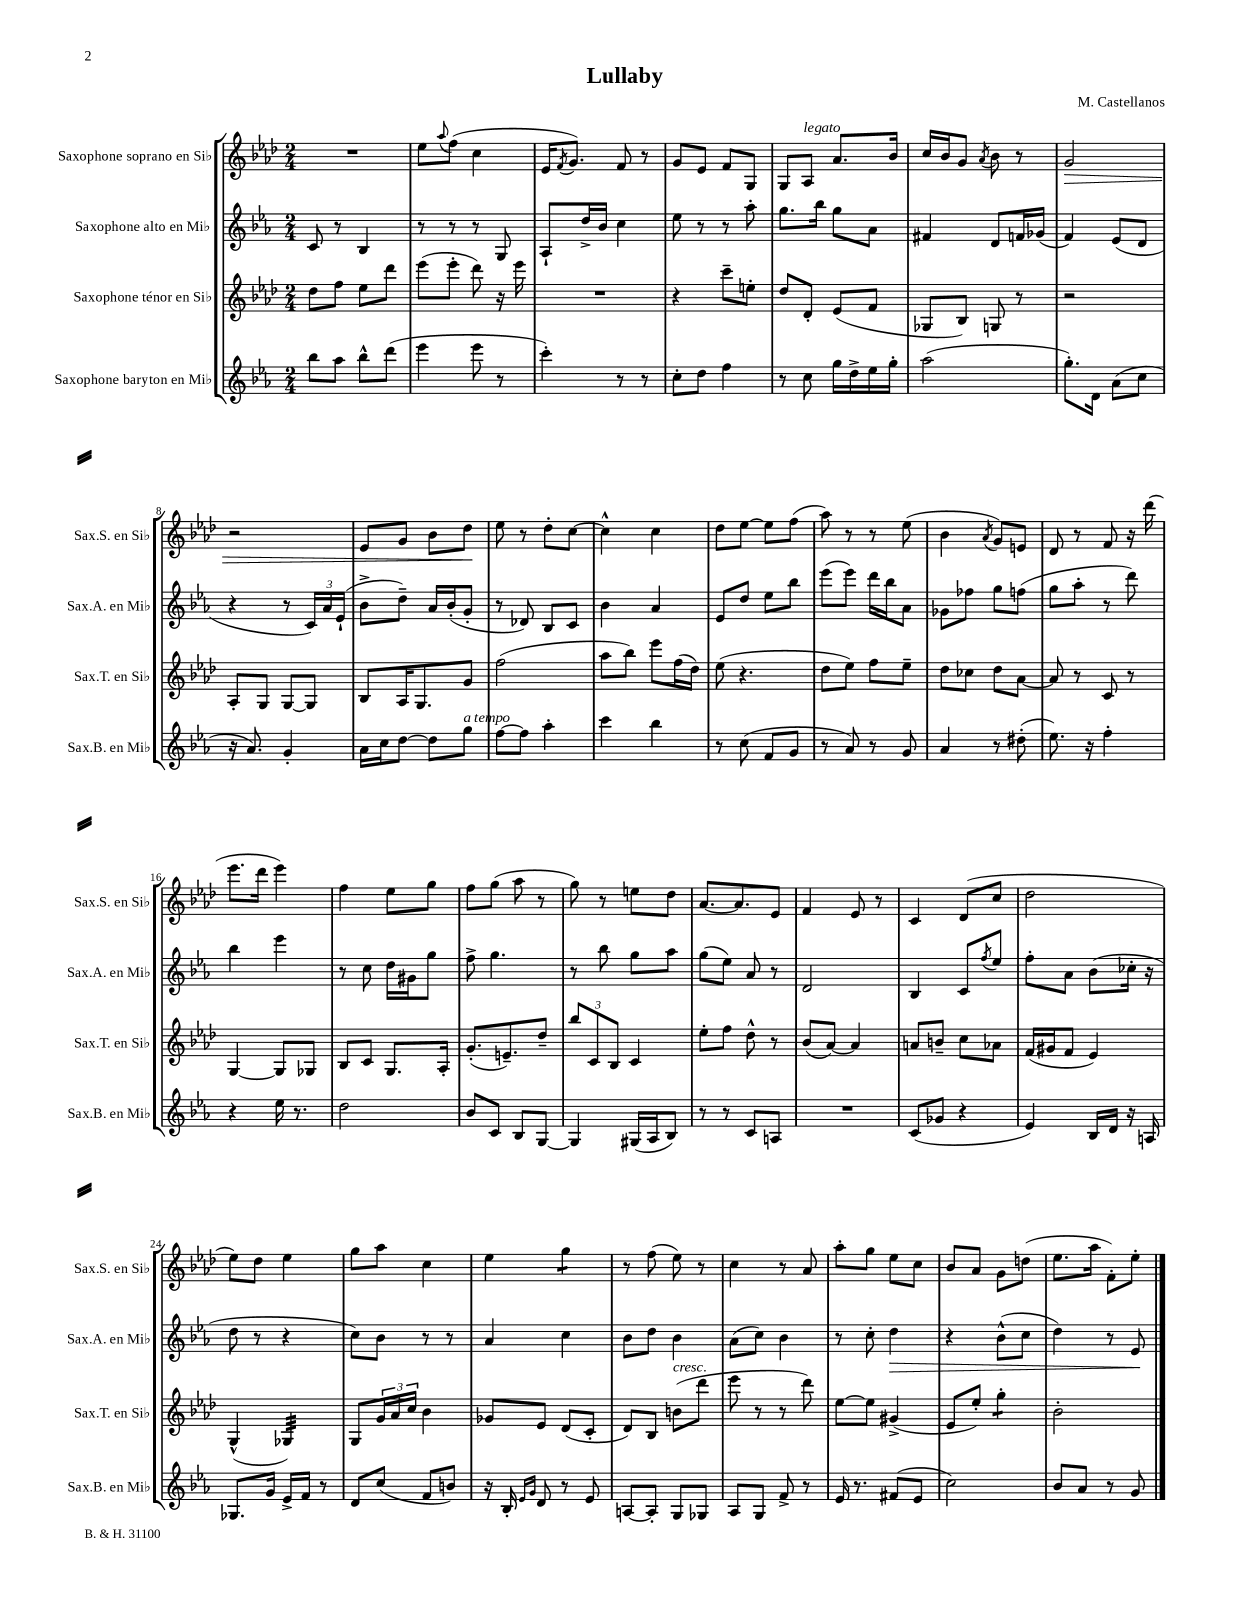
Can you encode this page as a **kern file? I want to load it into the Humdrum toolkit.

**kern	**kern	**kern	**kern
*staff4	*staff3	*staff2	*staff1
*clefG2	*clefG2	*clefG2	*clefG2
*k[b-e-a-]	*k[b-e-a-d-]	*k[b-e-a-]	*k[b-e-a-d-]
*M2/4	*M2/4	*M2/4	*M2/4
8bb-	8dd-	8c	2r
8aa-	8ff	8r	.
8bb-^^	8ee-	4B-	.
(8ddd	8ddd-	.	.
=	=	=	=
4eee-	(8eee-	8r	8ee-
.	.	.	8qqaa-
.	8eee-'	8r	(8ff
8eee-	8ddd-)	8r	4cc
8r	16r	8G	.
.	16eee-	.	.
=	=	=	=
4ccc')	2r	8A-`	16e-
.	.	.	8qf
.	.	.	8.g)
.	.	16dd^	.
.	.	16b-	.
8r	.	4cc	8f
8r	.	.	8r
=	=	=	=
8cc'	4r	8ee-	8g
8dd	.	8r	8e-
4ff	8ccc~	8r	8f
.	8ee'	8aa-'	8G
=	=	=	=
8r	8dd-	8.gg	8G
8cc	8d-'	.	8A-
.	.	16bb-	.
16gg	(8e-	8gg	8.a-
16dd^	.	.	.
16ee-	8f	8a-	.
16gg'	.	.	16b-
=	=	=	=
(2aa-	8G-	4f#	16cc
.	.	.	16b-
.	8B-)	.	8g
.	.	.	8qa-
.	8G	8d	8b-
.	8r	16f	8r
.	.	(16g-	.
=	=	=	=
8.gg')	2r	4f)	2g
16d	.	.	.
(8a-	.	(8e-	.
8cc	.	8d	.
=	=	=	=
16r	8A-'	4r	2r
8.a-)	.	.	.
.	8G	.	.
4g'	[8G	8r	.
.	8G]	24c)	.
.	.	24a-	.
.	.	(24e-`	.
=	=	=	=
16a-	8B-	8b-^	8e-
16cc	.	.	.
[8dd	16A-	8dd~)	8g
.	8.G	.	.
8dd]	.	16a-	8b-
.	.	(16b-'	.
8gg	8g	8g'	8dd-
=	=	=	=
[8ff	(2ff	8r	8ee-
8ff]	.	8d-)	8r
4aa-'	.	8B-	8dd-'
.	.	8c	[8cc
=	=	=	=
4ccc	8aa-	4b-	4cc^^]
.	8bb-)	.	.
4bb-	8eee-	4a-	4cc
.	(16ff	.	.
.	16dd-)	.	.
=	=	=	=
8r	(8ee-	8e-	8dd-
(8cc	4.r	8dd	[8ee-
8f	.	8ee-	8ee-]
8g	.	8bb-	(8ff
=	=	=	=
8r	8dd-	(8eee-	8aa-)
8a-)	8ee-)	8eee-)	8r
8r	8ff	16ddd	8r
.	.	16bb-	.
8g	8ee-~	8a-	(8ee-
=	=	=	=
4a-	8dd-	8g-	4b-
.	8cc-	8ff-	.
.	.	.	8qa-
8r	8dd-	8gg	8g)
(8dd#'	[8a-	(8ff	8e
=	=	=	=
8.ee-)	8a-]	8gg	8d-
.	8r	8aa-'	8r
16r	.	.	.
4ff'	8c	8r	8f
.	8r	8ddd)	16r
.	.	.	(16ddd-
=	=	=	=
4r	[4G	4bb-	8.eee-
.	.	.	16ddd-
16ee-	8G]	4eee-	4eee-)
8.r	.	.	.
.	8G-	.	.
=	=	=	=
2dd	8B-	8r	4ff
.	8c	8cc	.
.	8.G	16dd	8ee-
.	.	16g#	.
.	.	8gg	8gg
.	16A-'	.	.
=	=	=	=
8b-	(8.g'	8ff^	8ff
8c	.	4.gg	(8gg
.	8.e~)	.	.
8B-	.	.	8aa-
[8G	8dd-~	.	8r
=	=	=	=
4G]	12bb-	8r	8gg)
.	12c	.	.
.	.	8bb-	8r
.	12B-	.	.
(16G#	4c	8gg	8ee
16A-	.	.	.
8B-)	.	8aa-	8dd-
=	=	=	=
8r	8ee-'	(8gg	[8.a-
8r	8ff	8ee-)	.
.	.	.	8.a-]
8c	8dd-^^	8a-	.
8A	8r	8r	8e-
=	=	=	=
2r	(8b-	2d	4f
.	[8a-)	.	.
.	4a-]	.	8e-
.	.	.	8r
=	=	=	=
(8c	8a	4B-	4c
8g-	8b~	.	.
4r	8cc	8c	(8d-
.	.	8qff	.
.	8a-	8ee-	8cc
=	=	=	=
4e-)	(16f	8ff'	2dd-
.	16g#	.	.
.	8f	8a-	.
16B-	4e-)	(8b-	.
16d	.	.	.
16r	.	16cc-'	.
16A	.	16r	.
=	=	=	=
8.G-	(4G^^	8dd	8ee-)
.	.	8r	8dd-
16g	.	.	.
16e-^	4G-)	4r	4ee-
16f	.	.	.
8r	.	.	.
=	=	=	=
8d	8G	8cc)	8gg
(8cc	24g	8b-	8aa-
.	24a-	.	.
.	24cc	.	.
8f	4b-	8r	4cc
8b)	.	8r	.
=	=	=	=
16r	8g-	4a-	4ee-
16B-'	.	.	.
16qqe-	.	.	.
16qqg	.	.	.
8d	8e-	.	.
8r	(8d-	4cc	4gg
8e-	8c'	.	.
=	=	=	=
[8A	8d-)	8b-	8r
8A']	8B-	8dd	(8ff
8G	(8b	4b-	8ee-)
8G-	8ddd-	.	8r
=	=	=	=
8A-	8eee-	(8a-	4cc
8G	8r	8cc)	.
8f^	8r	4b-	8r
8r	8ddd-)	.	8a-
=	=	=	=
16e-	[8ee-	8r	8aa-'
8.r	.	.	.
.	8ee-]	8cc'	8gg
(8f#	(4g#^	4dd	8ee-
8e-	.	.	8cc
=	=	=	=
2cc)	8e-	4r	8b-
.	8ee-')	.	8a-
.	4gg'	(8b-^^	8g
.	.	8cc	(8dd
=	=	=	=
8b-	2b-'	4dd)	8.ee-
8a-	.	.	.
.	.	.	16aa-
8r	.	8r	8f')
8g	.	8e-	8ee-'
==	==	==	==
*-	*-	*-	*-
